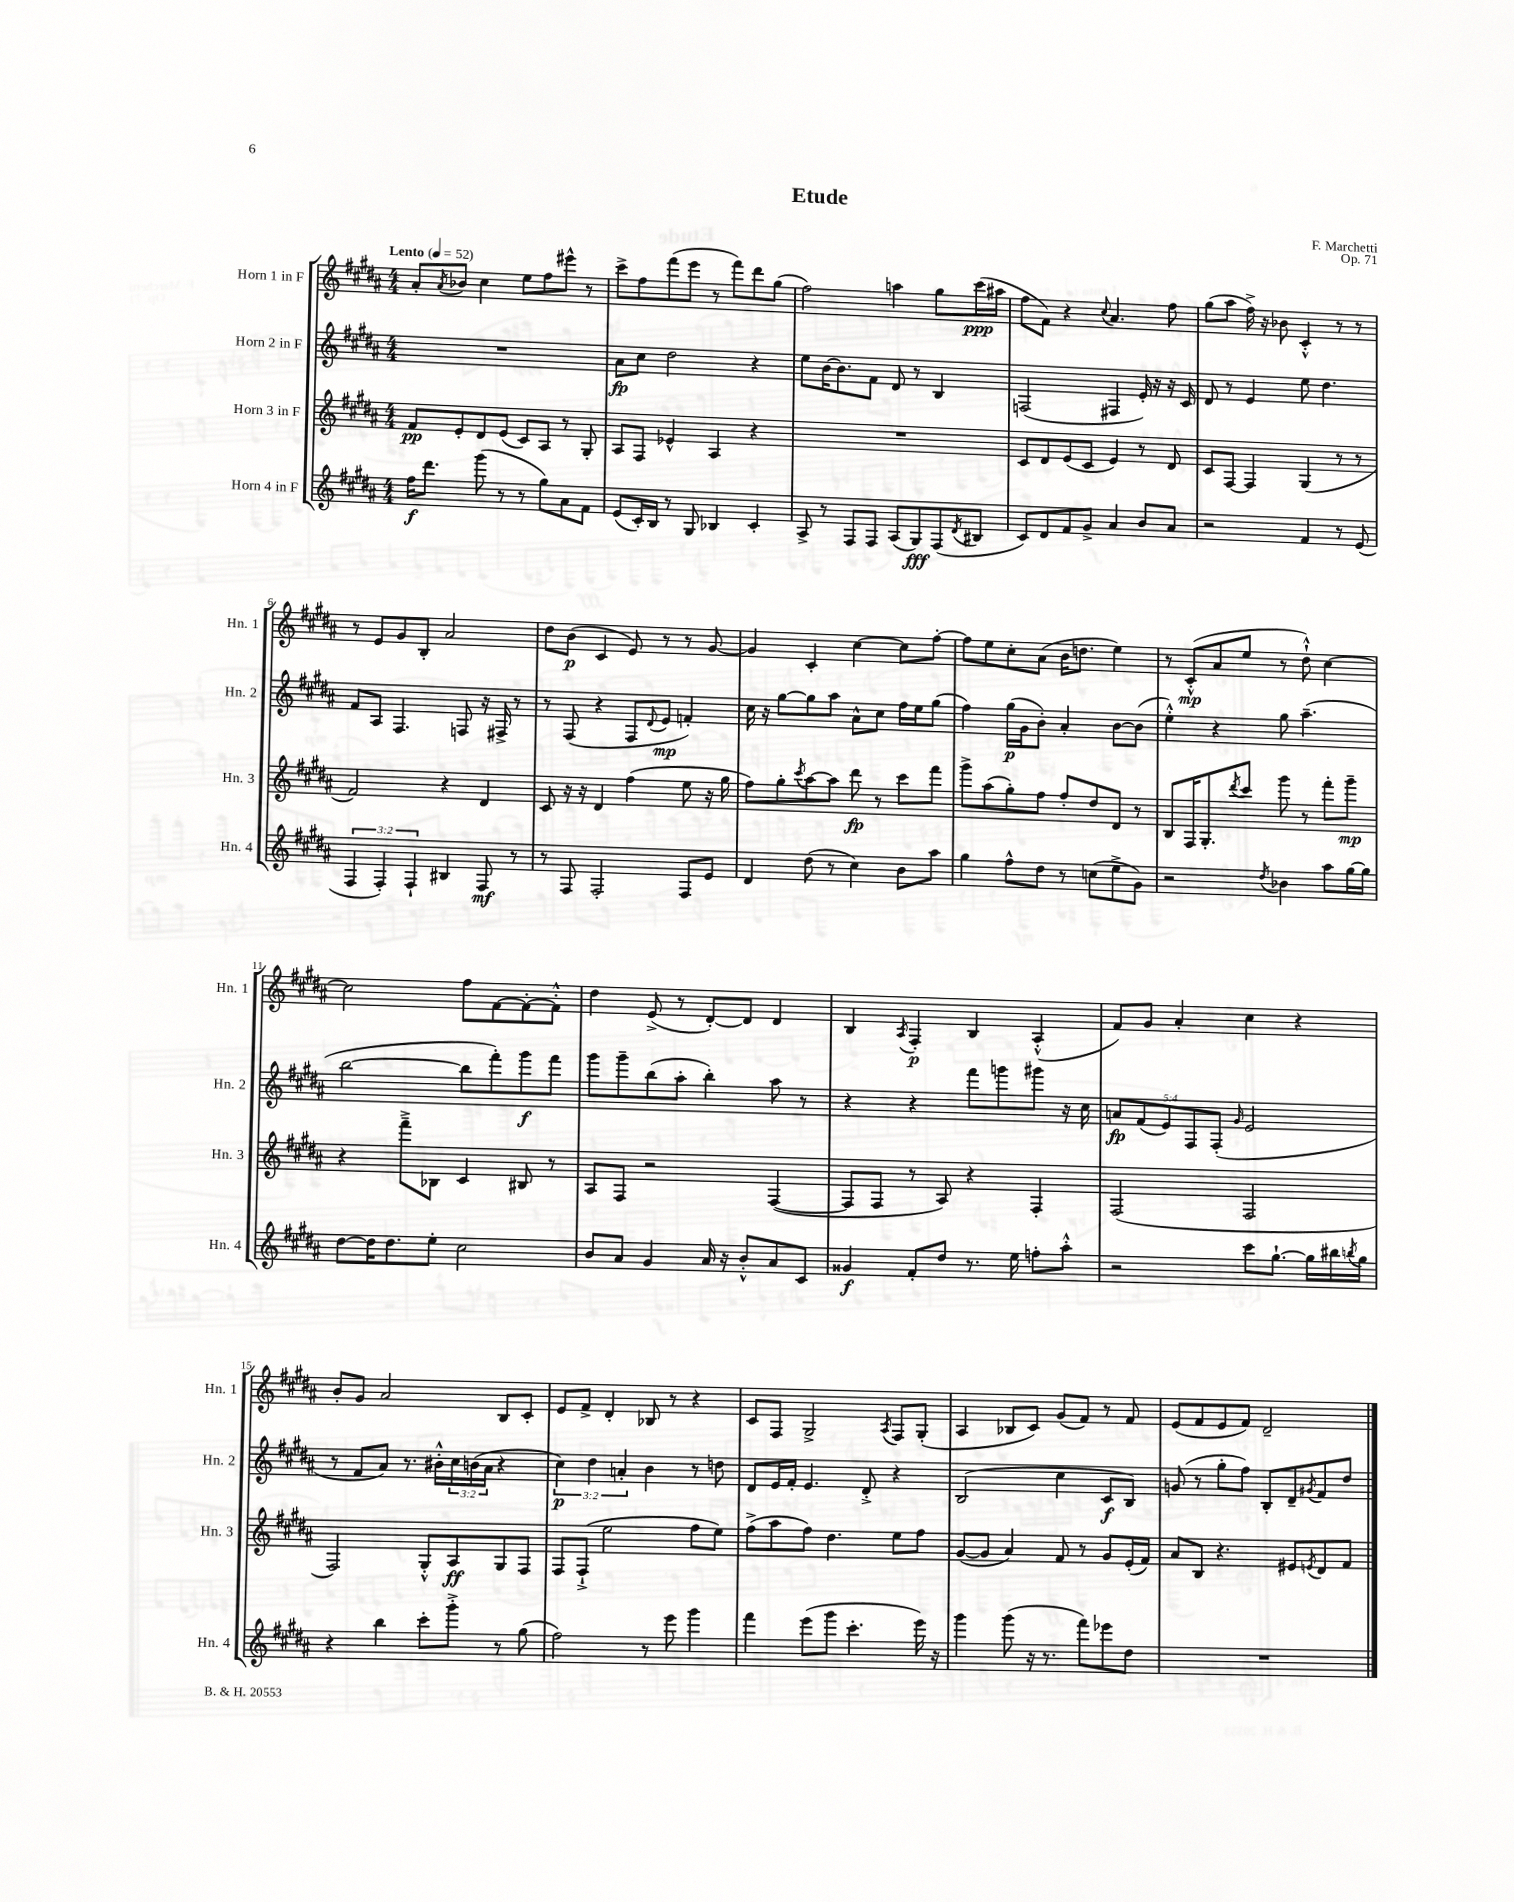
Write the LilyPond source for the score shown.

\header { title = "Etude" composer = "F. Marchetti" opus = "Op. 71" }
<<
\new StaffGroup <<
\new Staff = "s0" \with { instrumentName = "Horn 1 in F" shortInstrumentName = "Hn. 1" } {
    \clef treble \key b \major \numericTimeSignature \time 4/4 \tempo "Lento" 4 = 52
    ais'8-. \acciaccatura { ais'8 } bes'8 cis''4 e''8 fis''8 eis'''8-^ r8 |
    cis'''8-> fis''8 fis'''8( e'''8 r8 fis'''8) dis'''8 gis''8( |
    fis''2) a''4 gis''8 cis'''16\ppp( ais''16 |
    fis''8 fis'8) r4 \appoggiatura { cis''8 } ais'4. fis''8 |
    gis''8( ais''8 fis''16->) r16 bes'8 cis'4-.-^ r8 r8 |
    r8 e'8 gis'8 b8-. ais'2 |
    dis''8 b'8\p( cis'4 e'8) r8 r8 gis'8~ |
    gis'4 cis'4-. cis''4~ cis''8 fis''8~-. |
    fis''8 e''8 cis''8-. ais'8( b'16 d''8. e''4) |
    r8 cis'8-.-^\mp( ais'8 e''8 r8 dis''8-!-^) cis''4~ |
    cis''2 fis''8 fis'8~ fis'8~-. fis'8-.-^ |
    dis''4 e'8->( r8 dis'8~-.) dis'8 dis'4 |
    b4 \acciaccatura { ais8 } fis4-.\p b4 ais4-.-^( |
    fis'8) gis'8 ais'4-. cis''4 r4 |
    b'8-. gis'8 ais'2 b8 cis'8-. |
    e'8 fis'8-> dis'4-. bes8 r8 r4 |
    cis'8 fis8 gis2-> \acciaccatura { ais8 } fis8 gis8-.( |
    ais4 bes8 cis'8) gis'8( fis'8) r8 fis'8 |
    e'8( fis'8 e'8 fis'8) dis'2-- \bar "|." |
}
\new Staff = "s1" \with { instrumentName = "Horn 2 in F" shortInstrumentName = "Hn. 2" } {
    \clef treble \key b \major \numericTimeSignature \time 4/4 \override Staff.TupletNumber.text = #tuplet-number::calc-fraction-text
    R1 |
    ais'8\fp cis''8 dis''2 r4 |
    e''8 b'16~ b'8. fis'8 dis'8 r8 b4 |
    f2( fis4 e'16-.) r16 r16 cis'16 |
    dis'8 r8 e'4 e''8 dis''4. |
    fis'8 ais8 fis4. f8 r16 fis16-> r8 |
    r8 fis8( r4 fis8 \appoggiatura { dis'8 } e'8\mp f'4-.) |
    cis''16 r16 gis''8~ gis''8 ais''8 ais'8-^ cis''8 fis''16 e''16 gis''8( |
    fis''4) gis''16\p( gis'16 b'8-.) ais'4-. b'8~ b'8( |
    e''4-.-^) r4 gis''8 ais''4.--( |
    b''2~ b''8 fis'''8-.) gis'''8\f fis'''8 |
    gis'''8 gis'''8-- b''8( ais''8-. b''4-.) ais''8 r8 |
    r4 r4 fis'''8 g'''8 gis'''8 r16 cis''16 |
    \tuplet 5/4 { a'8\fp fis'8( e'8) fis8 fis8-.( } \grace { gis'16 } e'2 |
    r8 fis'8 ais'8) r8. bis'16-.-^ \tuplet 3/2 { cis''16 b'16( ais'16 } r4 |
    \tuplet 3/2 { cis''4\p) dis''4 a'4-. } b'4 r8 d''8 |
    dis'8 e'16 fis'16-. e'4. dis'8-.-> r4 |
    b2( cis''4 cis'8\f b8) |
    g'8( r8 gis''8-. fis''8) b8-. dis'8-- \acciaccatura { gis'8 } fis'8 dis''8 \bar "|." |
}
\new Staff = "s2" \with { instrumentName = "Horn 3 in F" shortInstrumentName = "Hn. 3" } {
    \clef treble \key b \major \numericTimeSignature \time 4/4
    fis'8\pp e'8-. dis'8 e'8( cis'8) ais8 r8 gis8-. |
    ais8 fis8 ees'4-^ ais4 r4 |
    R1 |
    cis'8 dis'8 e'8( cis'8 e'4) r8 dis'8 |
    cis'8 fis8~ fis4 gis4( r8 r8 |
    fis'2) r4 dis'4 |
    cis'8 r16 r16 dis'4 fis''4( e''8 r16 gis''16 |
    fis''8) gis''8-. \acciaccatura { cis'''8 } ais''8~ ais''8 dis'''8\fp r8 cis'''8 fis'''8 |
    gis'''8-> ais''8( gis''8-.) fis''8 fis''8-. dis''8 dis'8 r8 |
    b8 fis16 gis8.-. \acciaccatura { dis'''8 } cis'''8 gis'''8 r8 fis'''8-. gis'''8--\mp |
    r4 fis'''8---> bes8 cis'4 bis8 r8 |
    ais8 fis8 r2 fis4~( |
    fis8 fis8 r8 ais8) r4 fis4-. |
    fis2( fis2 |
    fis2) gis8-.-^ ais8\ff gis8 fis8 |
    fis8 fis8-!->( e''2 fis''8 e''8) |
    fis''8->( ais''8 fis''8) dis''4. e''8 fis''8 |
    gis'8~( gis'8 ais'4) fis'8 r8 gis'8 e'16-.( fis'16) |
    ais'8 b8 r4. eis'8 \acciaccatura { e'8 } dis'8 fis'8 \bar "|." |
}
\new Staff = "s3" \with { instrumentName = "Horn 4 in F" shortInstrumentName = "Hn. 4" } {
    \clef treble \key b \major \numericTimeSignature \time 4/4 \override Staff.TupletNumber.text = #tuplet-number::calc-fraction-text
    fis''16\f dis'''8. gis'''8( r8 r8 gis''8) ais'8 fis'8 |
    e'8( cis'16-.) b16 r8 gis8 bes4 cis'4-. |
    ais8-> r8 fis8 fis8 ais8( gis8\fff) fis8( \acciaccatura { dis'8 } bis8 |
    cis'8) dis'8 fis'8 gis'8-> ais'4 b'8 ais'8 |
    r2 fis'4 r8 e'8( |
    \tuplet 3/2 { fis4 fis4-.) fis4-! } bis4 fis8\mf r8 |
    r8 fis8 fis2-. fis8 e'8 |
    dis'4 dis''8( r8 cis''4) b'8 ais''8 |
    gis''4 fis''8-^ dis''8 r8 c''8( e''8-> gis'8) |
    r2 \acciaccatura { dis''8 } bes'4 ais''8 gis''16~ gis''16 |
    dis''8~ dis''16 dis''8. e''8-. cis''2 |
    b'8 ais'8 gis'4 ais'16 r16 b'8-.-^ ais'8 cis'8 |
    gisis'4\f fis'8-. dis''8 r8. e''16 f''8-. ais''8-.-^ |
    r2 cis'''8 gis''8.~-! gis''16 bis''16 \acciaccatura { b''8 } gis''16 |
    r4 b''4 cis'''8-. gis'''8-.-> r8 gis''8( |
    fis''2) r8 e'''8 gis'''4 |
    fis'''4 e'''8( gis'''8 cis'''4.-. e'''16) r16 |
    gis'''4 gis'''8( r16 r8. fis'''8) ees'''8 dis''8 |
    R1 \bar "|." |
}
>>
>>
